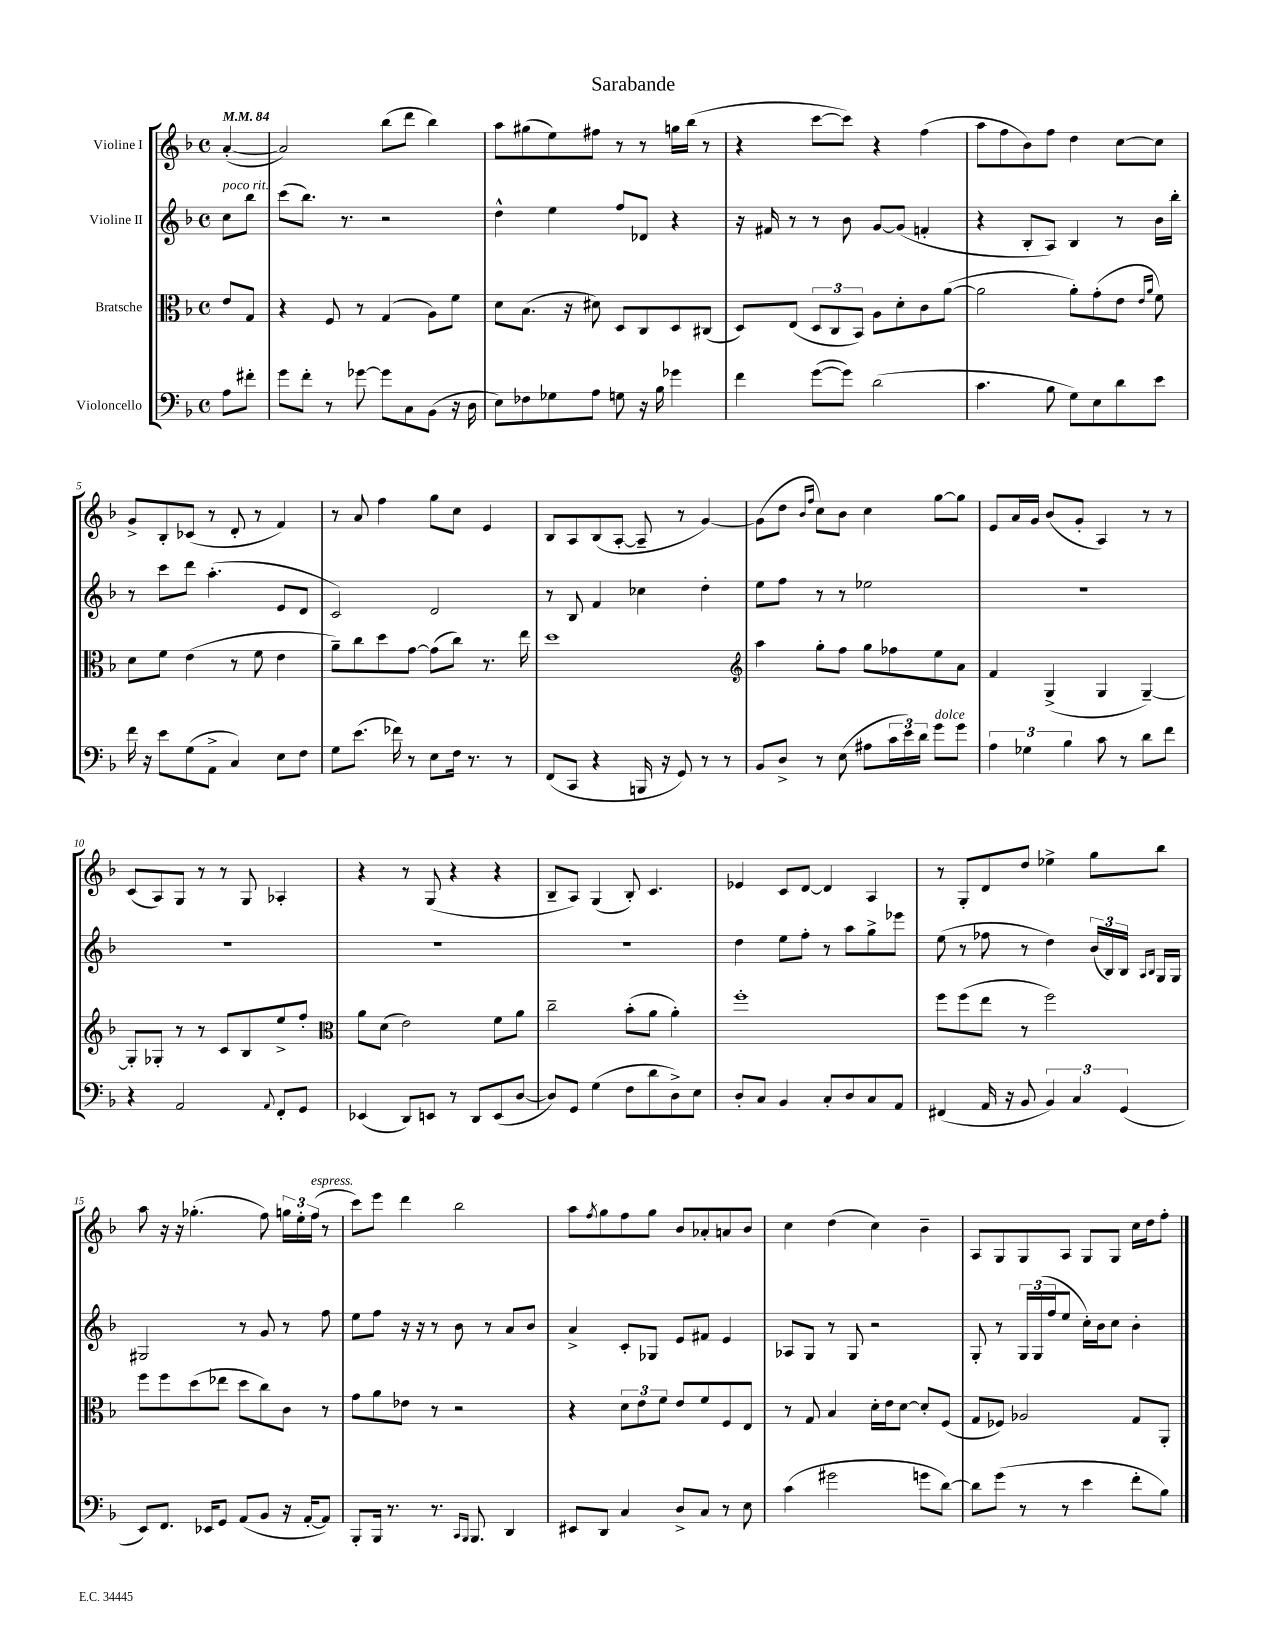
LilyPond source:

\header { title = "Sarabande" }
<<
\new StaffGroup <<
\new Staff = "s0" \with { instrumentName = "Violine I" } {
    \clef treble \key f \major \defaultTimeSignature \time 4/4 \partial 4 \tempo 4 = 84
    a'4~-.( |
    a'2) bes''8( d'''8 bes''4) |
    a''8 gis''8( e''8) fis''8 r8 r8 g''16 bes''16( r8 |
    r4 c'''8~ c'''8) r4 f''4( |
    a''8 f''8 bes'8) f''8 d''4 c''8~ c''8 |
    g'8-> bes8-. ces'8( r8 d'8-. r8 f'4) |
    r8 a'8 f''4 g''8 c''8 e'4 |
    bes8 a8 bes8( a8~-. a8-- r8 g'4~) |
    g'8( d''8 \grace { bes'16 f''16 } c''8) bes'8 c''4 g''8~ g''8 |
    e'8 a'16 g'16 bes'8( g'8-. a4) r8 r8 |
    c'8( a8) g8 r8 r8 g8 aes4-. |
    r4 r8 g8( r4 r4 |
    bes8-- a8) g4( bes8-.) c'4. |
    ees'4 c'8 d'8~ d'4 a4 |
    r8 g8-. d'8 d''8 ees''4-> g''8 bes''8 |
    a''8 r16 r16 ges''4.-.( f''8) \tuplet 3/2 { g''16 e''16-. f''16^\markup { \italic "espress." }( } r8 |
    c'''8) e'''8 d'''4 bes''2 |
    a''8 \acciaccatura { f''8 } g''8 f''8 g''8 bes'8 aes'8-. a'8 bes'8 |
    c''4 d''4( c''4) bes'4-- |
    a8 g8 g8 a8 g8 g8 c''16 d''16 f''8-. \bar "|." |
}
\new Staff = "s1" \with { instrumentName = "Violine II" } {
    \clef treble \key f \major \defaultTimeSignature \time 4/4 \partial 4
    c''8^\markup { \italic "poco rit." } bes''8 |
    c'''8( bes''8.) r8. r2 |
    d''4-^ e''4 f''8 des'8 r4 |
    r16 fis'16 r8 r8 bes'8 g'8~ g'8( f'4-. |
    r4 bes8-. a8) bes4 r8 bes'16 bes''16-. |
    r8 c'''8 d'''8 a''4.-.( e'8 d'8 |
    c'2) d'2 |
    r8 bes8 f'4 ces''4 d''4-. |
    e''8 f''8 r8 r8 ees''2 |
    R1 |
    R1 |
    R1 |
    R1 |
    d''4 e''8 f''8-. r8 a''8 g''8-> ees'''8 |
    e''8( r8 fes''8 r8 d''4) \tuplet 3/2 { bes'16( bes16) bes16 } \grace { a16 bes16 } g16 g16 |
    gis2 r8 g'8 r8 f''8 |
    e''8 f''8 r16 r16 r8 bes'8 r8 a'8 bes'8 |
    a'4-> c'8-. ges8 e'8 fis'8 e'4 |
    aes8 g8 r8 g8 r2 |
    g8-. r8 \tuplet 3/2 { g16 g16( f''16 } e''8 c''16-.) bes'16 c''8 bes'4-. \bar "|." |
}
\new Staff = "s2" \with { instrumentName = "Bratsche" } {
    \clef alto \key f \major \defaultTimeSignature \time 4/4 \partial 4
    e'8 g8 |
    r4 f8 r8 g4( a8) f'8 |
    d'8 bes8.( r16 dis'8) d8 c8 d8 cis8( |
    d8) e8( \tuplet 3/2 { d8 c8 bes,8) } a8 d'8-. c'8 a'8~( |
    a'2 a'8-.) g'8-.( e'8 \grace { e'16 a'16 } f'8) |
    d'8 f'8 e'4( r8 f'8 e'4 |
    a'8--) c''8 d''8 g'8~ g'8( c''8) r8. e''16 |
    d''1 |
    \clef treble a''4 g''8-. f''8 g''8 fes''8 e''8 a'8 |
    f'4 g4->( g4 g4~--) |
    g8-. ges8-. r8 r8 c'8 bes8 e''8-> f''8-. |
    \clef alto a'8 d'8( e'2) f'8 a'8 |
    c''2-- bes'8-.( a'8 a'4-.) |
    f''1-. |
    f''8 f''8( e''8 r8 f''2) |
    f''8 f''8 d''8( ees''8 d''8 c''8) c'8 r8 |
    g'8 a'8 ees'8 r8 r2 |
    r4 \tuplet 3/2 { d'8 e'8 f'8 } e'8 f'8 f8 e8 |
    r8 g8 bes4 d'16-. e'16 d'8~ d'8-. f8( |
    g8 fes8) aes2 g8 a,8-. \bar "|." |
}
\new Staff = "s3" \with { instrumentName = "Violoncello" } {
    \clef bass \key f \major \defaultTimeSignature \time 4/4 \partial 4
    a8 fis'8-. |
    g'8 f'8-. r8 ges'8~ ges'8 c8 bes,8( r16 d16 |
    e8) fes8 ges8 a8 g8 r16 bes16 ges'4 |
    f'4 g'8~( g'8) d'2( |
    c'4. bes8 g8) e8 d'8 e'8 |
    f'16 r16 e'8 g8( a,8-> c4) e8 f8 |
    g8 e'8.( fes'16) r8 e8 f16 r8. r8 |
    f,8( c,8 r4 b,,16 r16 g,8) r8 r8 |
    bes,8 d8-> r8 e8( ais8 \tuplet 3/2 { c'16 e'16) d'16 } g'8^\markup { \italic "dolce" } g'8 |
    \tuplet 3/2 { a4 ges4 bes4 } c'8 r8 d'8 f'8 |
    r4 a,2 \appoggiatura { a,8 } f,8-. g,8 |
    ees,4( d,8) e,8 r8 d,8 e,8( d8~ |
    d8) g,8 g4( f8 d'8 d8->) e8 |
    d8-. c8 bes,4 c8-. d8 c8 a,8 |
    fis,4( a,16 r16 bes,8 \tuplet 3/2 { bes,4) c4 g,4( } |
    e,8) f,8. ees,16 g,8 a,8( bes,8 r16 a,16~-. a,8) |
    bes,,8-. bes,,16 r8. r8. \grace { c,16 bes,,16 } bes,,8. d,4 |
    eis,8 d,8 c4 d8-> c8 r8 e8 |
    c'4( gis'2 g'8 d'8~) |
    d'8 g'8( r8 r8 e'4 f'8-. bes8) \bar "|." |
}
>>
>>
